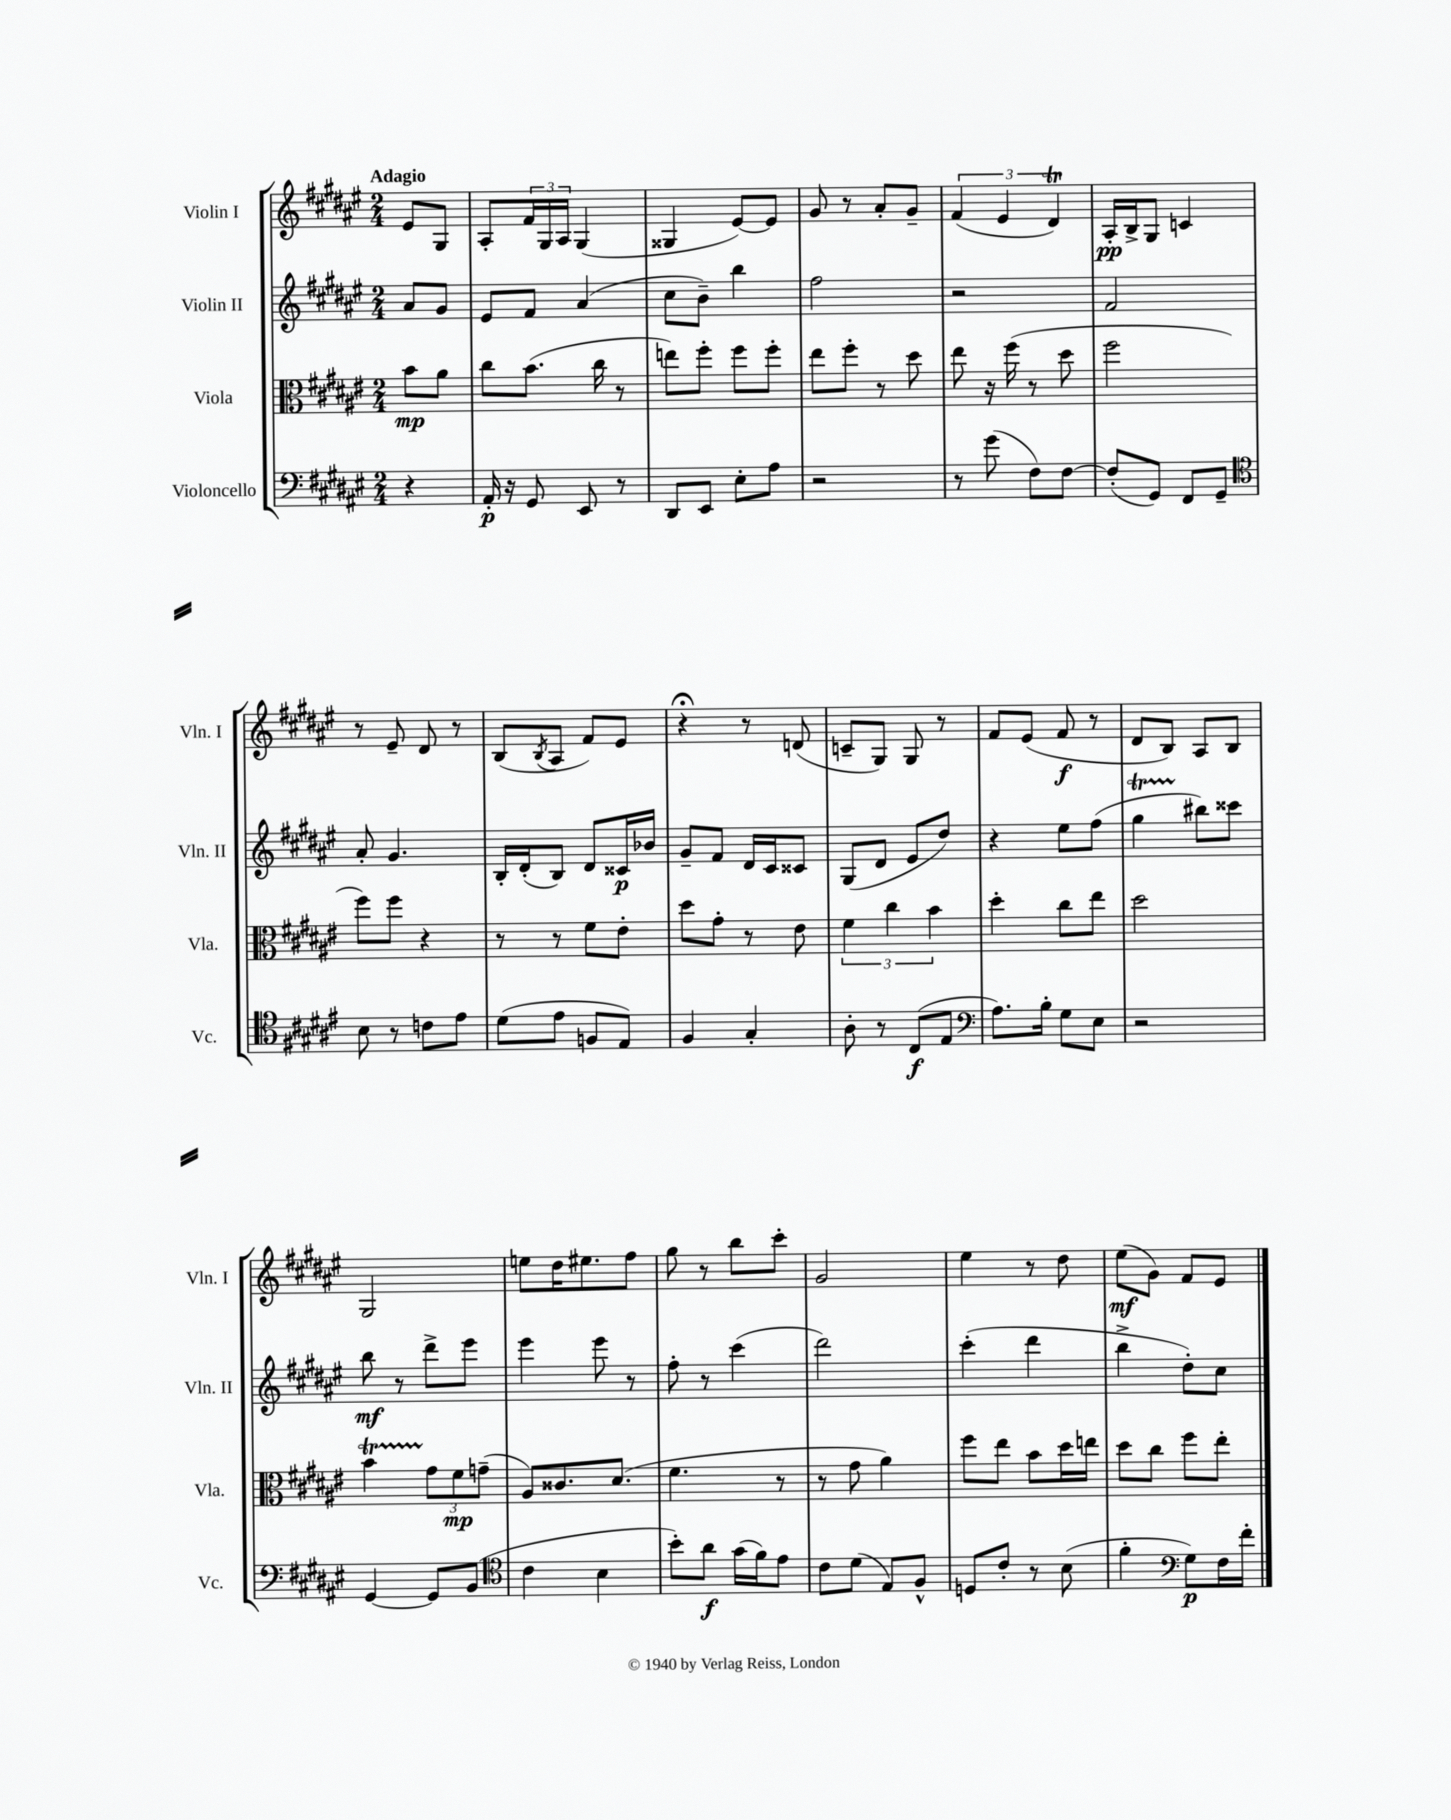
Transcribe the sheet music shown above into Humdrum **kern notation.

**kern	**dynam	**kern	**dynam	**kern	**dynam	**kern	**dynam
*part4	*part4	*part3	*part3	*part2	*part2	*part1	*part1
*staff4	*staff4	*staff3	*staff3	*staff2	*staff2	*staff1	*staff1
*I"Violoncello	*	*I"Viola	*	*I"Violin II	*	*I"Violin I	*
*I'Vc.	*	*I'Vla.	*	*I'Vln. II	*	*I'Vln. I	*
*clefF4	*	*clefC3	*	*clefG2	*	*clefG2	*
*k[f#c#g#d#a#e#]	*	*k[f#c#g#d#a#e#]	*	*k[f#c#g#d#a#e#]	*	*k[f#c#g#d#a#e#]	*
*M2/4	*	*M2/4	*	*M2/4	*	*M2/4	*
=	=	=	=	=	=	=	=
!	!	!	!	!	!	!LO:TX:a:B:t=Adagio	!
4r	.	8b\L	mp	8a#/L	.	8e#/L	.
.	.	8a#\J	.	8g#/J	.	8G#/J	.
=1	=1	=1	=1	=1	=1	=1	=1
16AA#'/	p	8cc#\L	.	8e#/L	.	8A#'/L	.
16r	.	.	.	.	.	.	.
8GG#/	.	(8.b\J	.	8f#/J	.	24f#/L	.
.	.	.	.	.	.	24G#/	.
.	.	.	.	.	.	24A#/JJ	.
8EE#/	.	.	.	(4a#/	.	(4G#/	.
.	.	16cc#\	.	.	.	.	.
8r	.	8r	.	.	.	.	.
=2	=2	=2	=2	=2	=2	=2	=2
8DD#/L	.	8een\L)	.	8cc#\L	.	4G##X/	.
8EE#/J	.	8ff#'\J	.	8b~\J)	.	.	.
8E#'\L	.	8ff#\L	.	4bb\	.	[8e#/L)	.
8A#\J	.	8ff#'\J	.	.	.	8e#/J]	.
=3	=3	=3	=3	=3	=3	=3	=3
2r	.	8ee#\L	.	2ff#\	.	8g#/	.
.	.	8ff#'\J	.	.	.	8r	.
.	.	8r	.	.	.	8a#'/L	.
.	.	8dd#\	.	.	.	8g#~/J	.
=4	=4	=4	=4	=4	=4	=4	=4
8r	.	8ee#\	.	2r	.	(6f#/	.
(8g#\	.	16r	.	.	.	.	.
.	.	.	.	.	.	6e#/	.
.	.	(16ff#\	.	.	.	.	.
8F#\L)	.	8r	.	.	.	.	.
.	.	.	.	.	.	6d#T/)	.
[8F#\J	.	8dd#\	.	.	.	.	.
=5	=5	=5	=5	=5	=5	=5	=5
(8F#'/L]	.	2ff#\	.	2f#/	.	16A#'/LL	pp
.	.	.	.	.	.	16B^/J	.
8GG#/J)	.	.	.	.	.	8G#/J	.
8FF#/L	.	.	.	.	.	4cn/	.
8GG#~/J	.	.	.	.	.	.	.
!!LO:LB:g=z
=6	=6	=6	=6	=6	=6	=6	=6
*clefC4	*	*	*	*	*	*	*
8B\	.	8ff#\L)	.	8a#'/	.	8r	.
8r	.	8ff#\J	.	4.g#/	.	8e#~/	.
8cn\L	.	4r	.	.	.	8d#/	.
8e#\J	.	.	.	.	.	8r	.
=7	=7	=7	=7	=7	=7	=7	=7
(8d#\L	.	8r	.	16B'/LL	.	(8B/L	.
.	.	.	.	(16d#'/J	.	.	.
.	.	.	.	.	.	8qB/	.
8e#\J	.	8r	.	8B/J)	.	8A#/J	.
8Fn/L	.	8f#\L	.	8d#/L	.	8f#/L)	.
8E#/J)	.	8e#'\J	.	16c##X/L	p	8e#/J	.
.	.	.	.	16b-X/JJ	.	.	.
=8	=8	=8	=8	=8	=8	=8	=8
4F#/	.	8dd#\L	.	8g#~/L	.	4r;<	.
.	.	8g#'\J	.	8f#/J	.	.	.
4G#'/	.	8r	.	16d#/LL	.	8r	.
.	.	.	.	16c#/J	.	.	.
.	.	8e#\	.	8c##X/J	.	(8dn/	.
=9	=9	=9	=9	=9	=9	=9	=9
8A#'\	.	6f#\	.	(8G#/L	.	8cn~/L	.
8r	.	.	.	8d#/J	.	8G#/J)	.
.	.	6cc#\	.	.	.	.	.
(8C#/L	f	.	.	8e#/L	.	8G#/	.
.	.	6b\	.	.	.	.	.
8E#/J	.	.	.	8dd#/J)	.	8r	.
=10	=10	=10	=10	=10	=10	=10	=10
*clefF4	*	*	*	*	*	*	*
8.A#\L)	.	4dd#'\	.	4r	.	8f#/L	.
.	.	.	.	.	.	(8e#/J	.
16B'\Jk	.	.	.	.	.	.	.
8G#\L	.	8cc#\L	.	8ee#\L	.	8f#/	f
8E#\J	.	8ee#\J	.	(8ff#\J	.	8r	.
=11	=11	=11	=11	=11	=11	=11	=11
2r	.	2dd#\	.	4gg#T\	.	8d#/L	.
.	.	.	.	.	.	8B/J)	.
.	.	.	.	8bb#X\L)	.	8A#/L	.
.	.	.	.	8ccc##X\J	.	8B/J	.
!!LO:LB:g=z
=12	=12	=12	=12	=12	=12	=12	=12
[4GG#/	.	4bT\	.	8bb\	mf	2G#/	.
.	.	.	.	8r	.	.	.
8GG#/L]	.	12g#\L	.	8ddd#^\L	.	.	.
.	.	12f#\	mp	.	.	.	.
(8BB/J	.	.	.	8eee#\J	.	.	.
.	.	(12gn~\J	.	.	.	.	.
=13	=13	=13	=13	=13	=13	=13	=13
*clefC4	*	*	*	*	*	*	*
4c#\	.	8A#/L)	.	4eee#\	.	8een\L	.
.	.	8.c##X/	.	.	.	16dd#\K	.
.	.	.	.	.	.	8.ee#X\	.
4B\	.	.	.	8eee#\	.	.	.
.	.	(8.d#/J	.	.	.	.	.
.	.	.	.	8r	.	8ff#\J	.
=14	=14	=14	=14	=14	=14	=14	=14
8b'\L)	.	4.f#\	.	8ff#'\	.	8gg#\	.
8a#\J	f	.	.	8r	.	8r	.
(16g#\LL	.	.	.	(4ccc#\	.	8bb\L	.
16f#\J)	.	.	.	.	.	.	.
8e#\J	.	8r	.	.	.	8ccc#'\J	.
=15	=15	=15	=15	=15	=15	=15	=15
8c#\L	.	8r	.	2ddd#\)	.	2g#/	.
(8d#\J	.	8g#\	.	.	.	.	.
8E#/L)	.	4a#\)	.	.	.	.	.
8F#^^/J	.	.	.	.	.	.	.
=16	=16	=16	=16	=16	=16	=16	=16
8Dn/L	.	8ff#\L	.	(4ccc#'\	.	4ee#\	.
8c#'/J	.	8ee#\J	.	.	.	.	.
8r	.	8b\L	.	4ddd#\	.	8r	.
(8B\	.	16dd#\L	.	.	.	8dd#\	.
.	.	16een\JJ	.	.	.	.	.
=17	=17	=17	=17	=17	=17	=17	=17
4f#'\	.	8dd#\L	.	4bb^\	.	(8ee#\L	mf
.	.	8cc#\J	.	.	.	8g#\J)	.
*clefF4	*	*	*	*	*	*	*
8G#\L)	p	8ff#\L	.	8dd#'\L)	.	8f#/L	.
16F#\L	.	8ee#'\J	.	8cc#\J	.	8e#/J	.
16f#'\JJ	.	.	.	.	.	.	.
==	==	==	==	==	==	==	==
*-	*-	*-	*-	*-	*-	*-	*-
